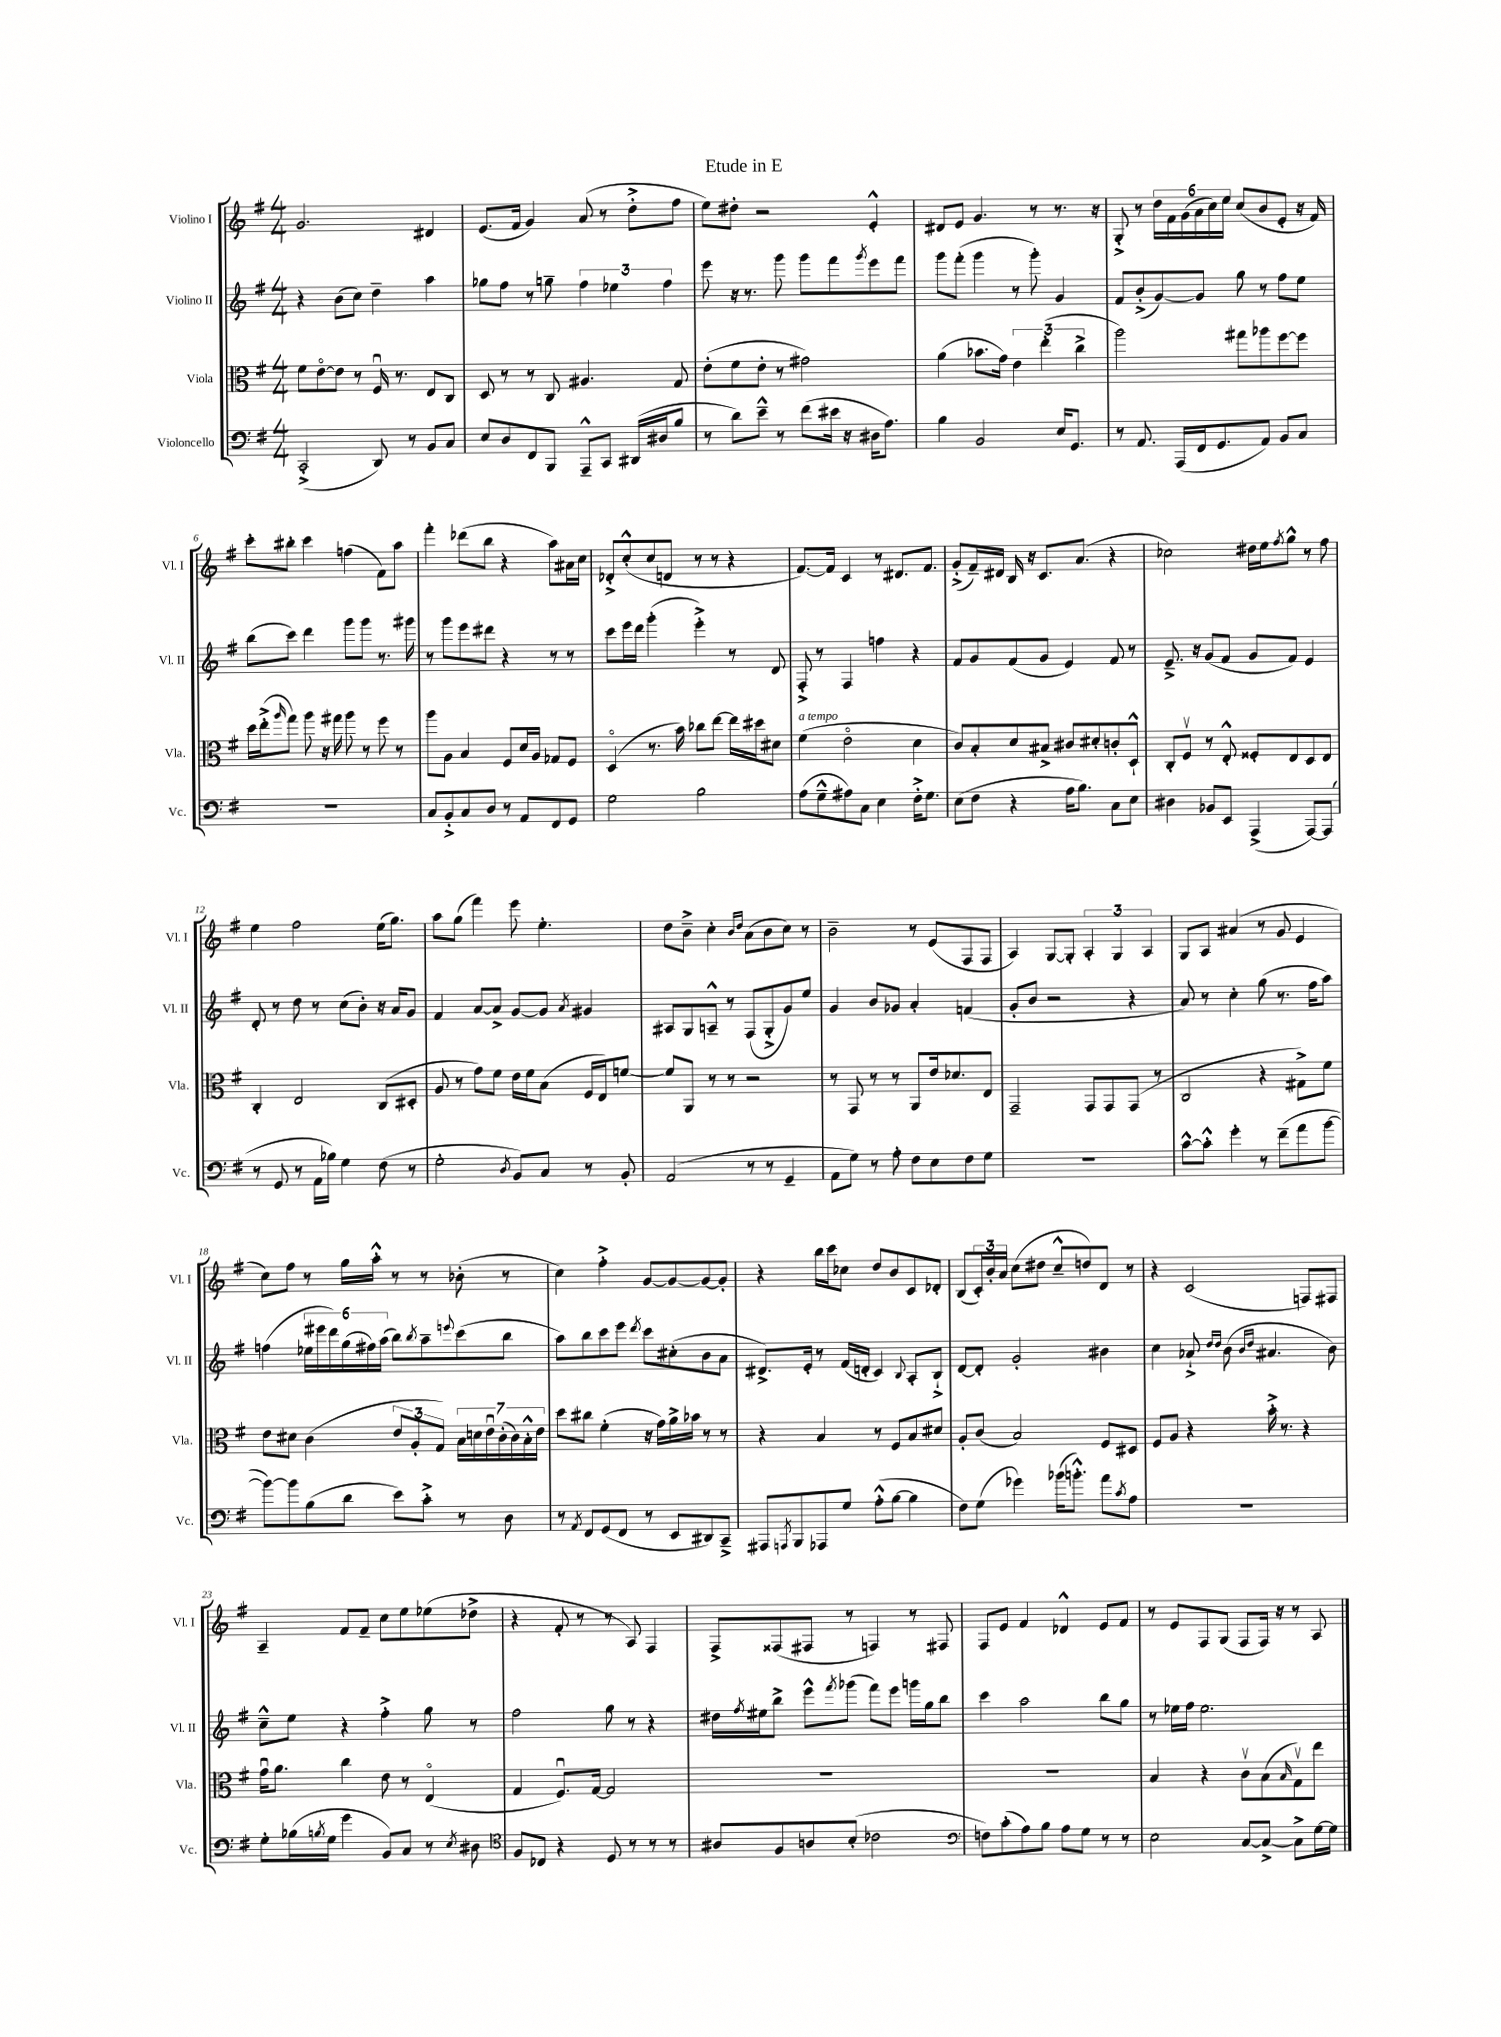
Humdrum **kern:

**kern	**kern	**kern	**kern
*part4	*part3	*part2	*part1
*staff4	*staff3	*staff2	*staff1
*I"Violoncello	*I"Viola	*I"Violino II	*I"Violino I
*I'Vc.	*I'Vla.	*I'Vl. II	*I'Vl. I
*clefF4	*clefC3	*clefG2	*clefG2
*k[f#]	*k[f#]	*k[f#]	*k[f#]
*M4/4	*M4/4	*M4/4	*M4/4
=1	=1	=1	=1
(2CC'^/	8f#\L	4r	2.g/
.	[8e\	.	.
.	8e\J]	(8b\L	.
.	8r	8cc\J)	.
8DD/)	16F#u/	4dd~\	.
.	8.r	.	.
8r	.	.	.
8BB/L	8E/L	4aa\	4d#X/
8C/J	8C/J	.	.
=2	=2	=2	=2
8E/L	8D/	8gg-X\L	(8.e/L
8D/	8r	8ff#\J	.
.	.	.	16f#/Jk
8FF#/	8r	8r	4g/)
8BBB/J	8C/	8ggn~\	.
8AAA~^^/L	4.A#X/	6ff#\	(8a/
8CC/J	.	.	8r
.	.	6ee-X\	.
(16DD#X/LL	.	.	8dd'^\L
16D#X/J	.	.	.
.	.	6ff#\	.
8B/J	8G/	.	8ff#\J
=3	=3	=3	=3
8r	(8e'\L	8eee\	8ee\L)
8d\L)	8f#\	16r	8dd#X'\J
.	.	8.r	.
8e~^^\J	8e'\J	.	2r
8r	8r	8ggg\	.
(8f#\L	2g#X\)	8ggg\L	.
16e#X\Jk	.	8fff#\	.
16r	.	.	.
.	.	8qggg/	.
16D#X\KL	.	8eee\	4e'^^/
8.A\J)	.	.	.
.	.	8fff#\J	.
=4	=4	=4	=4
4B\	(4a\	8ggg\L	8d#X/L
.	.	(8fff#'\J	8e/J
2BB/	8.b-X\L	4ggg\	4.g/
.	16g\Jk)	.	.
.	6e\	8r	.
.	.	8ggg'\)	8r
.	(6ee'\	.	.
16E/KL	.	4g/	8.r
8.GG/J	.	.	.
.	6cc^\	.	.
.	.	.	16r
=5	=5	=5	=5
8r	2aa\)	8f#/L	8G'^/
8.AA/	.	(8b'^/	8r
.	.	[8g/)	24dd\LL
.	.	.	24f#\
(16AAA/LL	.	.	.
.	.	.	(24g\
16FF#/J	.	8g/J]	24a\
.	.	.	24cc\)
8.GG/	.	.	.
.	.	.	24ee\JJ
.	8gg#X\L	8gg\	(8cc/L
8AA/J)	8aa-X\	8r	8b/
8BB/L	[8ff#\	8ff#\L	8e'/J
8C/J	8ff#\J]	8ee\J	16r
.	.	.	16f#/)
!!LO:LB:g=z
=6	=6	=6	=6
1r	16dd\LL	(8bb\L	8ccc'\L
.	(16ee'^\J	.	.
.	16qqaa/	.	.
.	8gg\J)	8ccc\J)	8bb#X'\J
.	8aa\	4ddd\	4ccc\
.	16r	.	.
.	16gg#X\	.	.
.	8aa\	8ggg\L	(4ffn\
.	8r	8ggg\J	.
.	8ff#\	8.r	8f#\L)
.	8r	.	8aa\J
.	.	16ggg#X\	.
=7	=7	=7	=7
8C/L	8aa\L	8r	4fff#'\
8BB'^/	8A\J	8ggg\L	.
8C/	4B/	8eee\	(8ddd-X\L
8D/J	.	8ddd#X\J	8bb\J
8r	8F#/L	4r	4r
8AA/L	16d/L	.	.
.	16A/JJ	.	.
8FF#/	8G-X/L	8r	8aa\L)
8GG/J	8F#/J	8r	16a#X\L
.	.	.	16cc\JJ
=8	=8	=8	=8
2G\	(4D/	8ccc\L	8d-X'^/L
.	.	16eee\L	(8cc'^^/
.	.	16ddd\JJ	.
.	8.r	(4ggg'\	8cc/
.	.	.	8dn/J
.	16b\)	.	.
2B\	8cc-X\L	4eee'^\)	8r
.	[8ee\J	.	8r
.	16ee\LL]	8r	4r
.	16dd#X\J	.	.
.	8d#X\J	8d/	.
=9	=9	=9	=9
!	!LO:TX:a:i:t=a tempo	!	!
(8A\L	(4f#\	8F#'^/	[8.f#/L)
8G~^^\	.	8r	.
.	.	.	16f#/Jk]
8A#X\)	2e\	4F#/	4c/
8C\J	.	.	.
4E\	.	4ffn\	8r
.	.	.	8.d#X/L
16F#'^\KL	4d\	4r	.
8.G\J	.	.	8.f#/J
=10	=10	=10	=10
(8E\L	8c/L)	8f#/L	(8g'^/L
8F#\J	8B'/	8g/	16f#~/L)
.	.	.	16d#X/JJ
4r	8d/	(8f#/	16B/
.	.	.	16r
.	8B#X^/J	8g/J	8.c/L
16A\KL	8c#X/L	4e/)	.
8.B\J)	.	.	(8.a/J
.	8d#X'/	.	.
8C\L	8cn'/	8f#/	4r
8E\J	8D`^^/J	8r	.
=11	=11	=11	=11
4D#X\	8C'/L	8.e~^/	2cc-X\)
.	8F#v/J	.	.
.	.	16r	.
8BB-X/L	8r	(8g/L	.
8EE/J	8E'^^/	8f#/J	.
(4AAA^/	8F##X'/L	8g/L	16dd#X\LL
.	.	.	16ee\J
.	.	.	8qff#/
.	8E/	8f#/J)	8gg^^\J
[8AAA/L)	8D/	4e/	8r
(8AAA/J]	8E/J	.	8ff#\
!!LO:LB:g=z
=12	=12	=12	=12
8r	4C'/	8d'/	4ee\
8GG/	.	8r	.
8r	2E/	8dd\	2ff#\
16AA\LL	.	8r	.
16B-X\JJ)	.	.	.
4G\	.	(8cc\L	.
.	.	8b'\J)	.
(8F#\	(8C/L	16r	(16ee\KL
.	.	16a/KL	8.gg\J)
8r	8D#X'/J	8g/J	.
=13	=13	=13	=13
2G'\	8A/	4f#/	8aa\L
.	8r	.	(8gg\J
.	8g\L)	[8a/L	4fff#\)
.	8f#\J	8a^/J]	.
8qD/	.	.	.
8BB/L)	16e\LL	[8g/L	8eee\
.	16f#\J	.	.
8C/J	(8B\J	8g/J]	4.ee'\
.	.	8qa/	.
8r	16F#/LL	4g#X/	.
.	16E/J)	.	.
8BB'/	[8fn/J	.	.
=14	=14	=14	=14
(2AA/	8f/L]	8A#X/L	8dd\L
.	8AA/J	8G/	8b~^\J
.	8r	8An~^^/J	4cc'\
.	8r	8r	.
.	.	.	16qqb/LL
.	.	.	16qqdd/JJ
8r	2r	(8F#/L	(8a\L
8r	.	8G'^/	8b\
4GG~/	.	8g/)	8cc\J)
.	.	8ee/J	8r
=15	=15	=15	=15
8AA\L	8r	4g/	2b~\
8G\J)	8GG/	.	.
8r	8r	8b/L	.
8A'\	8r	8g-X/J	.
8F#\L	8AA/L	4a'/	8r
8E\	16e/k	.	(8e/L
.	8.d-X/	.	.
8F#\	.	(4fn/	8F#/
8G\J	8E/J	.	8F#/J
=16	=16	=16	=16
1r	2GG~/	8g'/L	4A/)
.	.	8b/J	.
.	.	2r	[8G/L
.	.	.	8G'/J]
.	8GG/L	.	6A'/
.	8GG/	.	.
.	.	.	6G/
.	(8GG/J	4r	.
.	.	.	6A/
.	8r	.	.
=17	=17	=17	=17
[8c^^\L	2C/	8a/)	8G/L
8c'^^\J]	.	8r	8A/J
4g'\	.	4cc'\	(4a#X/
8r	4r	(8gg\	8r
(8f#~\L	.	8.r	8g/
8a\	8G#X^\L)	.	4e/
.	.	16ff#\KL	.
[8b\J	8f#\J	8aa\J)	.
!!LO:LB:g=z
=18	=18	=18	=18
8b\L_)	8e\L	(4ffn\	8cc\L)
8b\]	8d#X\J	.	8ff#\J
(8B\	(4c\	24ee-X\LL	8r
.	.	24eee#X\	.
.	.	24ddd\)	.
8d\J	.	(24gg\	16gg\LL
.	.	24ff#X\)	.
.	.	.	16aa'^^\JJ
.	.	(24aa\JJ	.
8e\L)	12e/L	8bb\L)	8r
.	12A'/	.	.
.	.	8qbb/	.
8c'^\J	.	8aa~\	8r
.	12G/J)	.	.
.	.	8qqeeen/	.
8r	28B\LL	(8ccc\	(8b-X'\
.	28dn\	.	.
.	28eu\	.	.
.	(28c'\	.	.
8D\	.	8bb\J	8r
.	28c\)	.	.
.	28B'^^\	.	.
.	28e\JJ	.	.
=19	=19	=19	=19
8r	8dd\L	8aa\L)	4cc\)
8qAA/	.	.	.
8FF#/L	8cc#X\J	8bb\	.
(8GG/	(4f#'\	8ccc\	4ff#'^\
8FF#/J	.	8eee\J	.
.	.	8qddd/	.
8r	16r	8ccc\L	[8g/L
.	16g\LL)	.	.
8EE/L	16a^\	(8cc#X'\	8g/_
.	16b-X\JJ	.	.
8DD#X/)	8r	8b\	8g/_
8CC~^/J	8r	8a\J	8g'/J]
=20	=20	=20	=20
8AAA#X/L	4r	8.d#X^/L)	4r
8qAAAn/	.	.	.
8BBB/	.	.	.
.	.	16e'/Jk	.
8AAA-X/	4B/	8r	16bb\LL
.	.	.	16ccc\J
8G/J	.	(16f#/LL	8cc-X\J
.	.	16dn'/JJ	.
(8A'^^\L	8r	4c/)	8dd/L
[8B\J	8F#/L	.	8b/
.	.	8qqB/	.
4B\]	8B/	8A'/L	8c/
.	8d#X/J	8B`^/J	8d-X'/J
=21	=21	=21	=21
8F#\L)	8A'/L	[8d/L	(8B/L
(8G\J	(8c/J	8d'/J]	24c'/L)
.	.	.	24b'/
.	.	.	24a/JJ
4g-X\)	2B/)	2g'/	(8cc\L
.	.	.	8dd#X\J
(16b-X\KL	.	.	8cc~^^/L
8.bn'^^\J)	.	.	.
.	.	.	8ddn/)
8a\L	8F#/L	4b#X\	8d/J
8qc/	.	.	.
8A\J	8D#X/J	.	8r
=22	=22	=22	=22
1r	8F#/L	4cc\	4r
.	8A/J	.	.
.	4r	8a-X`^/	(2c/
.	.	16qqdd/LL	.
.	.	16qqdd/JJ	.
.	.	(8b\	.
.	.	16qqb/LL	.
.	.	16qqdd/JJ	.
.	16b'^\	4.a#X/	.
.	8.r	.	.
.	4r	.	8Fn/L)
.	.	8b\)	8F#X/J
!!LO:LB:g=z
=23	=23	=23	=23
8G'\L	16gu\KL	8cc~^^\L	4A~/
.	8.a\J	.	.
(16B-X\L	.	8ee\J	.
8qBn/	.	.	.
16G\JJ	.	.	.
4g\	4cc\	4r	8f#/L
.	.	.	8f#~/J
8BB/L)	8e\	4ff#'^\	8cc\L
8C/J	8r	.	8ee\
8r	(4E/	8gg\	(8ee-X\
8qE/	.	.	.
8D#X\	.	8r	8dd-X^\J
=24	=24	=24	=24
*clefC4	*	*	*
8F#/L	4G/	2ff#\	4r
8C-X/J	.	.	.
4r	8.F#u/L)	.	8f#'/
.	.	.	8r
.	[16G/Jk	.	.
8D/	2G/]	8gg\	8r
8r	.	8r	8A/)
8r	.	4r	4F#/
8r	.	.	.
=25	=25	=25	=25
8A#X/L	1r	16dd#X\LL	8F#^/L
.	.	8qff#/	.
.	.	16ee#X\J	.
8F#/	.	8bb^\J	(8F##X/
8An/	.	8eee^^\L	8F#X/J
.	.	8qfff#/	.
(8B'/J	.	(8ggg-X\J	8r
2c-X\	.	8fff#\L)	4Fn/)
.	.	8eee\J	.
.	.	16gggn\LL	8r
.	.	16gg\J	.
.	.	8bb\J	8F#X/
=26	=26	=26	=26
*clefF4	*	*	*
8Fn\L)	1r	4ccc\	8F#/L
(8c'\	.	.	8e/J
8A\)	.	2aa\	4f#/
8B\J	.	.	.
8A\L	.	.	4d-X^^/
8G\J	.	.	.
8r	.	8bb\L	8e/L
8r	.	8gg\J	8f#/J
=27	=27	=27	=27
2E\	4B/	8r	8r
.	.	16ee-X\LL	8e/L
.	.	16ff#\JJ	.
.	4r	2.ee-\	8F#/
.	.	.	(8G/J
[8C/L	8cv\L	.	8F#/L
8C^/J_	(8B\	.	16F#/Jk)
.	.	.	16r
.	16qqB/	.	.
8C^\L]	8Gv\)	.	8r
[16G\L	8ee\J	.	8A/
16G\JJ]	.	.	.
==	==	==	==
*-	*-	*-	*-
